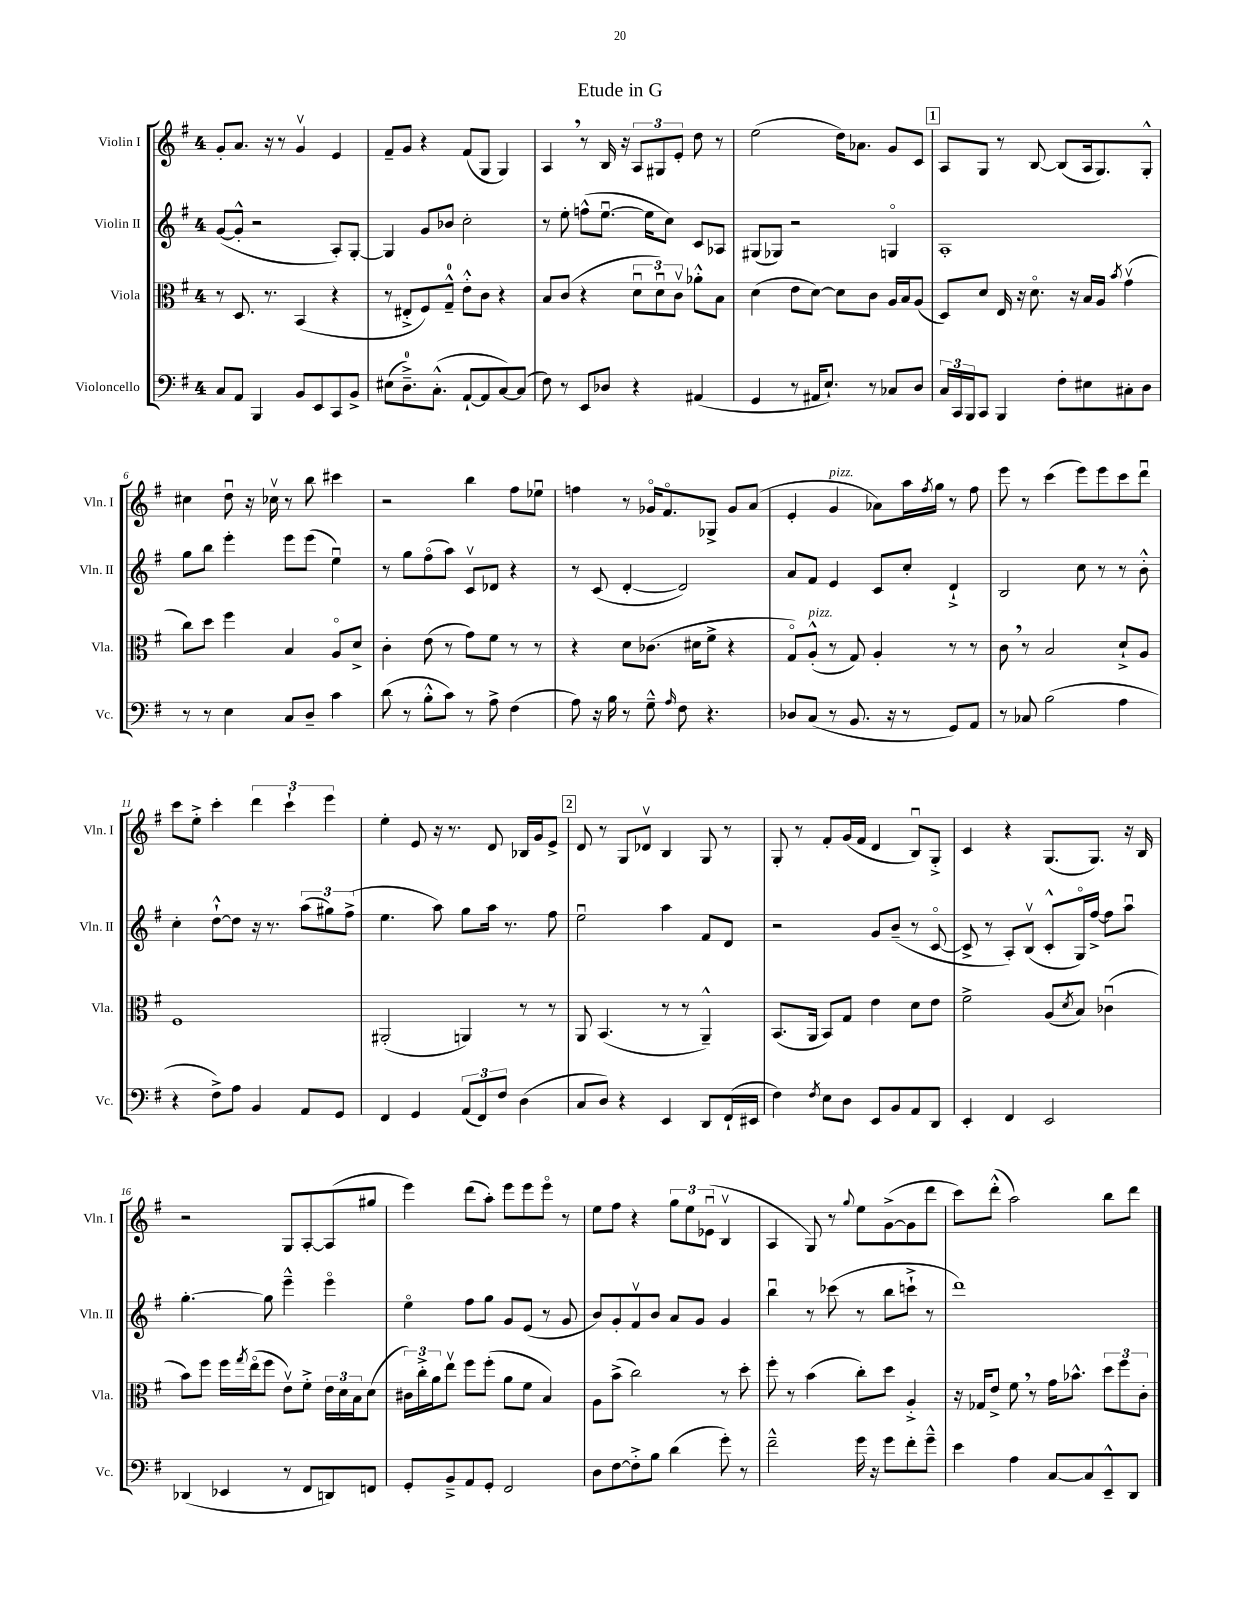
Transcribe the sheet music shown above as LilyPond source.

\header { title = "Etude in G" }
<<
\new StaffGroup <<
\new Staff = "s0" \with { instrumentName = "Violin I" shortInstrumentName = "Vln. I" } {
    \clef treble \key g \major \once \override Staff.TimeSignature.style = #'single-digit \time 4/4
    g'8-. a'8. r16 r8 g'4\upbow e'4 |
    fis'8-- g'8 r4 fis'8( g8 g4) |
    a4 \breathe r8 b16 r16 \tuplet 3/2 { a8 gis8 e'8-. } d''8 r8 |
    e''2( d''16) aes'8. g'8 c'8 |
    \mark \markup { \box "1" } a8 g8 r8 b8~ b8( a16 g8.) g8-.-^ |
    cis''4 d''8\downbow r16 ces''16\upbow r8 b''8 cis'''4 |
    r2 b''4 fis''8 ees''8\downbow |
    f''4 r8 ges'16\flageolet fis'8.\flageolet ges8-> ges'8 a'8( |
    e'4-. g'4^\markup { \italic "pizz." } aes'8) a''16 \acciaccatura { fis''8 } g''16 r8 fis''8 |
    e'''8 r8 c'''4( e'''8) e'''8 c'''8 d'''8\downbow |
    c'''8 e''8-.-> c'''4-. \tuplet 3/2 { d'''4 c'''4-! e'''4 } |
    e''4-. e'8 r16 r8. d'8 bes16 g'16 e'8-> |
    \mark \markup { \box "2" } d'8 r8 g8 des'8\upbow b4 g8 r8 |
    g8-. r8 fis'8-. g'16( fis'16 d'4 b8\downbow) g8-.-> |
    c'4 r4 g8.( g8.) r16 b16 |
    r2 g8 a8~-. a8( gis''8 |
    e'''4) d'''8( a''8-.) e'''8 e'''8 e'''8\flageolet r8 |
    e''8 fis''8 r4 \tuplet 3/2 { g''8 e''8 ees'8\downbow( } b4\upbow |
    a4 g8) r8 \appoggiatura { g''8 } e''8 g'8~->( g'8 d'''8 |
    c'''8) d'''8-.-^( a''2) b''8 d'''8 \bar "|." |
}
\new Staff = "s1" \with { instrumentName = "Violin II" shortInstrumentName = "Vln. II" } {
    \clef treble \key g \major \once \override Staff.TimeSignature.style = #'single-digit \time 4/4
    g'8~( g'8-.-^ r2 a8-.) g8~-. |
    g4 g'8 bes'8 c''2-. |
    r8 e''8-. f''8-^( e''8.~\downbow e''16 c''8) c'8 aes8 |
    gis8( ges8) r2 g4\flageolet |
    \mark \markup { \box "1" } a1-. |
    g''8 b''8 e'''4-. e'''8 e'''8( e''4\downbow) |
    r8 g''8 fis''8\flageolet( a''8) c'8\upbow des'8 r4 |
    r8 c'8( d'4~-. d'2) |
    a'8 fis'8 e'4 c'8 c''8-. d'4-!-> |
    b2 c''8 r8 r8 b'8-.-^ |
    c''4-. d''8~-!-^ d''8 r16 r8. \tuplet 3/2 { a''8( gis''8) fis''8->( } |
    e''4. a''8) g''8 a''16 r8. fis''8 |
    \mark \markup { \box "2" } e''2\downbow a''4 fis'8 d'8 |
    r2 g'8 b'8--( r8 c'8~\flageolet |
    c'8-> r8 a8-.) b8\upbow( c'8-.-^ g16\flageolet) fis''16~-> fis''8 a''8\downbow |
    g''4.~-. g''8 e'''4---^ e'''4\flageolet |
    e''4\flageolet fis''8 g''8 g'8 e'8( r8 g'8 |
    b'8) g'8-. fis'8\upbow b'8 a'8 g'8 g'4 |
    b''4\downbow r8 ces'''8( r8 b''8 c'''8-!-> r8 |
    d'''1) \bar "|." |
}
\new Staff = "s2" \with { instrumentName = "Viola" shortInstrumentName = "Vla." } {
    \clef alto \key g \major \once \override Staff.TimeSignature.style = #'single-digit \time 4/4
    r8 d8. r8. b,4( r4 |
    r8 eis8-.-> fis8) g8-0---^ e'8-.-^ c'8 r4 |
    b8 c'8( r4 \tuplet 3/2 { d'8\downbow d'8\downbow) c'8\upbow } aes'8-.-^ b8 |
    d'4( e'8 d'8~) d'8 c'8 a16 b16 a8( |
    \mark \markup { \box "1" } d8) d'8 e16 r16 d'8.\flageolet r16 b16 a16 \acciaccatura { b'8 } g'4\upbow( |
    c''8) d''8 fis''4 b4 a8\flageolet d'8-> |
    c'4-. e'8( r8 g'8) fis'8 r8 r8 |
    r4 d'8 ces'8.( dis'16 fis'8-> r4 |
    g8\flageolet) a8-.-^^\markup { \italic "pizz." }( r8 g8) a4-. r8 r8 |
    c'8 \breathe r8 b2 d'8-!-> a8 |
    fis1 |
    ais,2-.( a,4) r8 r8 |
    \mark \markup { \box "2" } a,8 b,4.( r8 r8 a,4---^) |
    b,8.( a,16 b,8) g8 e'4 d'8 e'8 |
    fis'2-> a8( \acciaccatura { d'8 } b8) ces'4\downbow( |
    b'8) fis''8 fis''16 \acciaccatura { g''8 } e''16\flageolet( fis''8 e'8\upbow) fis'8-.-> \tuplet 3/2 { e'16 d'16 b16 } d'8( |
    \tuplet 3/2 { cis'16) c''16-.-> a'16 } e''8\upbow fis''8 fis''8-.( a'8 fis'8 b4) |
    a8 b'8->( c''2) r8 d''8-. |
    fis''8-. r8 b'4( c''8-.) d''8 a4-.-> |
    r16 ges16 e'8-> fis'8 \breathe r8 g'16 bes'8.-^ \tuplet 3/2 { d''8 fis''8 c'8-. } \bar "|." |
}
\new Staff = "s3" \with { instrumentName = "Violoncello" shortInstrumentName = "Vc." } {
    \clef bass \key g \major \once \override Staff.TimeSignature.style = #'single-digit \time 4/4
    c8 a,8 b,,4 b,8 e,8 c,8 b,8-> |
    eis8( d8.-0--->) c8.-.-^( a,8~-! a,8 c8~) c8( |
    fis8) r8 e,8 des8 r4 ais,4( |
    g,4 r8 ais,16 e8.-!) r8 ces8 d8 |
    \mark \markup { \box "1" } \tuplet 3/2 { c16 c,16 b,,16 } c,8 b,,4 fis8-. eis8 cis8-. d8 |
    r8 r8 e4 c8 d8-- c'4 |
    d'8( r8 b8-.-^ c'8) r8 a8-> fis4( |
    a8) r16 b16 r8 g8---^ \grace { a16 } fis8 r4. |
    des8 c8( r8 b,8. r16 r8 g,8) a,8 |
    r8 ces8 b2( a4 |
    r4 fis8->) a8 b,4 a,8 g,8 |
    fis,4 g,4 \tuplet 3/2 { a,8( fis,8) fis8 } d4( |
    \mark \markup { \box "2" } c8 d8) r4 e,4 d,8 fis,16-!( eis,16 |
    fis4) \acciaccatura { fis8 } e8 d8 e,8 b,8 a,8 d,8 |
    e,4-. fis,4 e,2 |
    des,4( ees,4 r8 fis,8 d,8) f,8 |
    g,8-. b,8---> a,8 g,8-. fis,2 |
    d8 fis8~ fis8-.-> b8 d'4( g'8-.) r8 |
    fis'2---^ g'16 r16 g'8 fis'8-. g'8---^ |
    e'4 a4 c8~ c8 e,8---^ d,8 \bar "|." |
}
>>
>>
